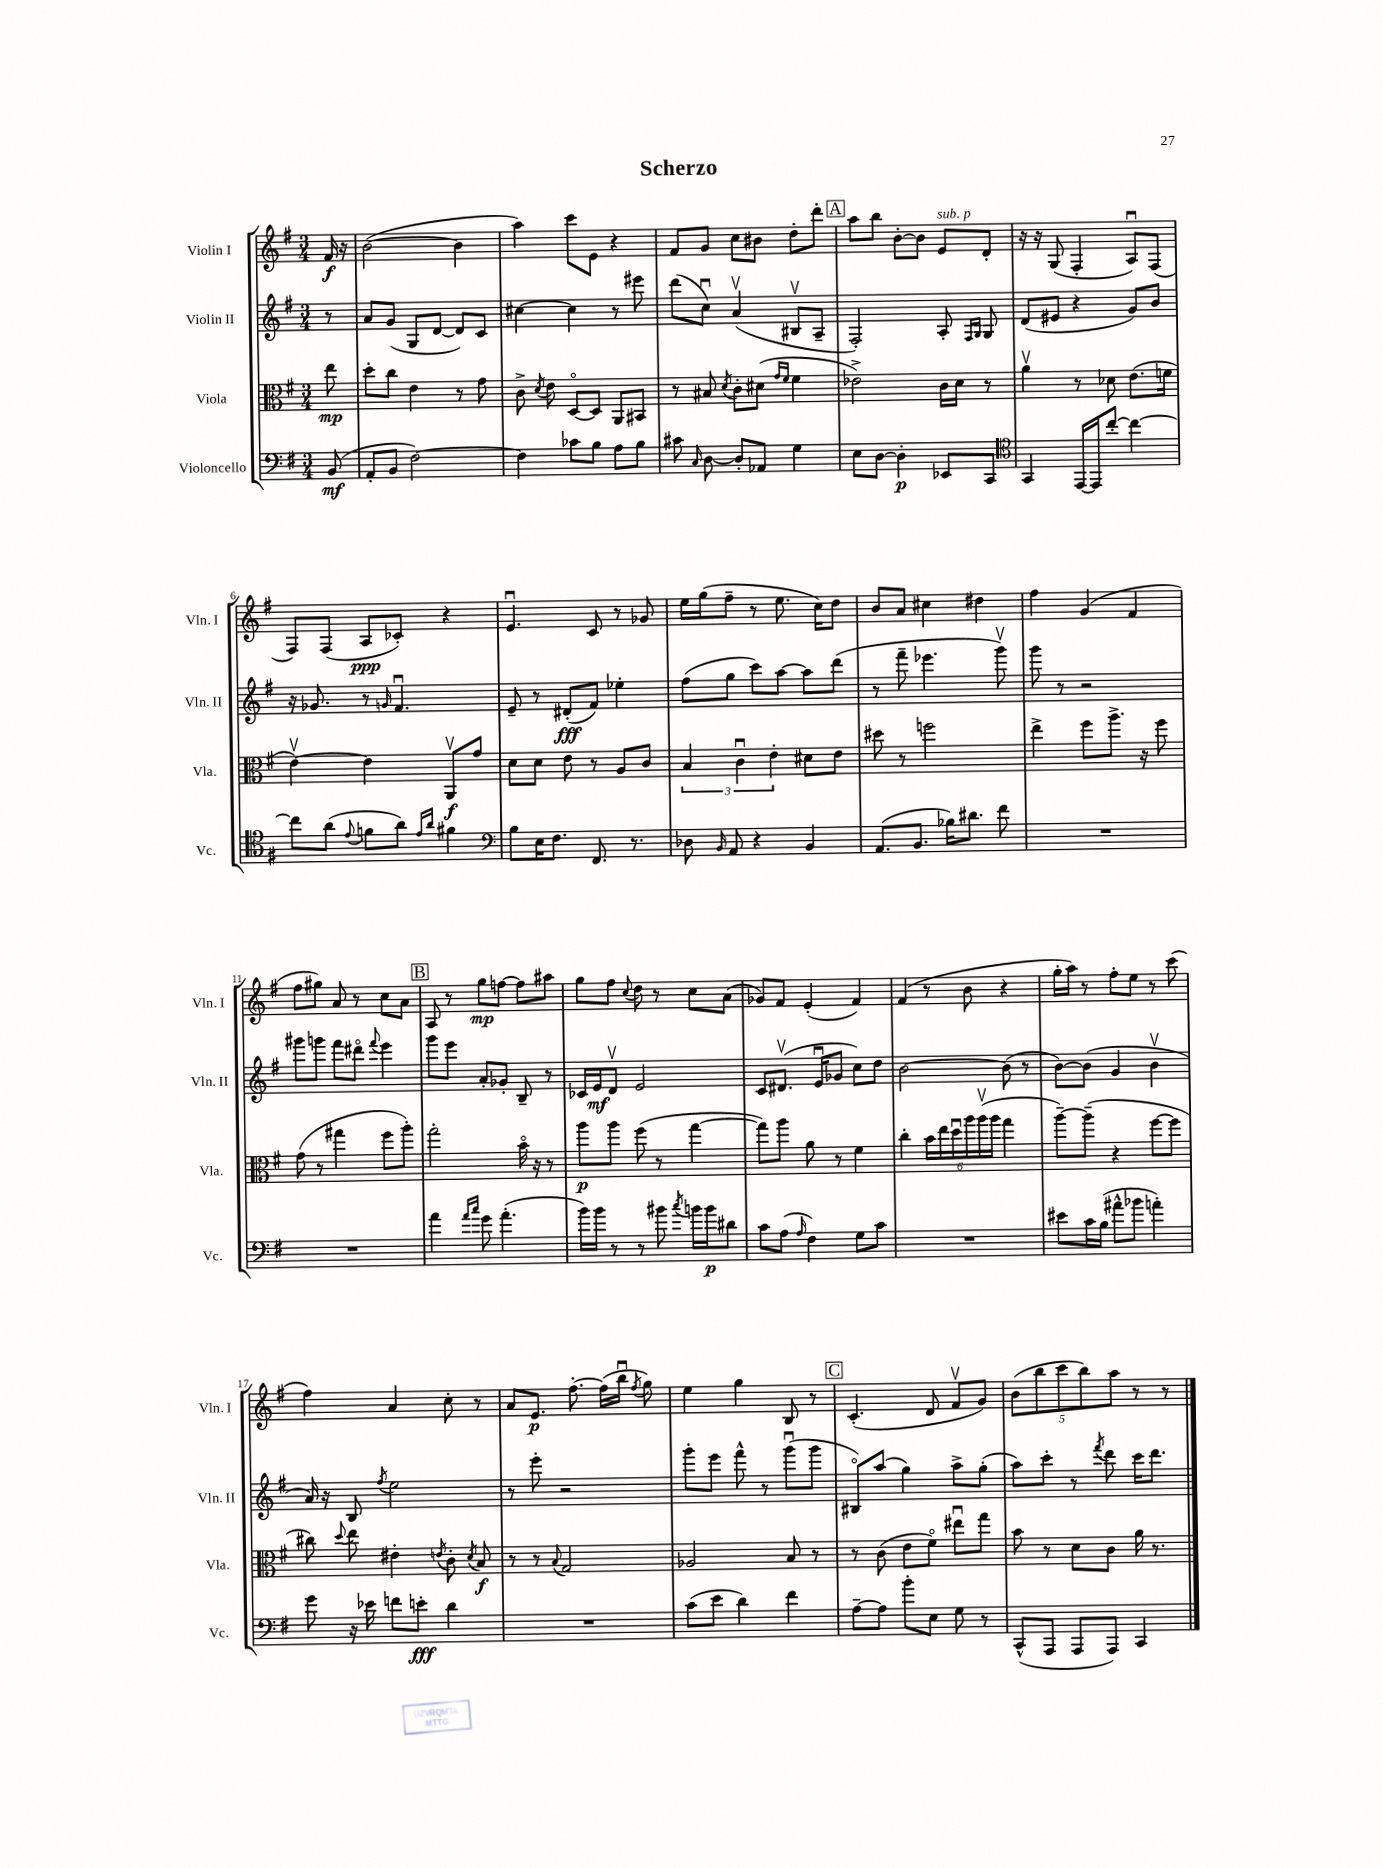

**kern	**kern	**kern	**kern
*staff4	*staff3	*staff2	*staff1
*clefF4	*clefC3	*clefG2	*clefG2
*k[f#]	*k[f#]	*k[f#]	*k[f#]
*M3/4	*M3/4	*M3/4	*M3/4
(8BB	8ee	8r	16f#
.	.	.	16r
=	=	=	=
8AA'	8dd'	8a	([2b
8BB	8cc	(8g	.
[2F#)	4e	8G	.
.	.	[8d	.
.	8r	8d])	4b]
.	8g	8c	.
=	=	=	=
4F#]	8c^	[4cc#	4aa)
.	8qd	.	.
.	8e	.	.
8c-	[8Do	4cc#]	8ccc
8B	8D]	.	8e
8A	8AA	8r	4r
8B	8BB#	8eee#	.
=	=	=	=
8c#	8r	(8ddd	8f#
16qqC	.	.	.
[8D	8B#	8ccu)	8g
.	8qd	.	.
8D']	8c'	(4av	8cc
8AA-	(8d#	.	8b#
.	16qqg	.	.
.	16qqf#	.	.
4G	4f#	8B#v	8dd'
.	.	8A~	8ddd'
=	=	=	=
8E	2e-^)	2F#')	8aa
[8D	.	.	8bb
4D']	.	.	[8b'
.	.	.	8b]
8EE-	16c	8A'	8e
.	16d	.	.
.	.	16qqF#	.
.	.	16qqG	.
8CC	8r	8G	8d'
=	=	=	=
*clefC4	*	*	*
4GG	4av	(8d	16r
.	.	.	16r
.	.	8e#	(8G
[16EE	8r	4r	4F#'
16EE]	.	.	.
[8cc'	8d-	.	.
4cc_	(8.e	8g)	8Au)
.	.	8b	(8F#
.	16f	.	.
=	=	=	=
8cc]	[4ev)	16r	8F#)
.	.	8.g-	.
(8a	.	.	(8F#
8qqe	.	.	.
8f	4e]	8r	8A
.	.	16qqg	.
8a)	.	4.f#u	8c-')
16qqe	.	.	.
16qqa	.	.	.
4f#	8AAv	.	4r
.	8g	.	.
=	=	=	=
*clefF4	*	*	*
8B	8d	8e~	4.eu
16E	8d	8r	.
8.F#	.	.	.
.	8e	(8d#'	.
8.FF#	8r	8f#)	8c
.	8A	4ee-'	8r
8.r	.	.	.
.	8c	.	8g-
=	=	=	=
8D-	6B	(8ff#	16ee
.	.	.	(16gg
16qqBB	.	.	.
8AA	.	8gg	8ff#~
.	6cu	.	.
4r	.	8ccc)	8r
.	6e'	.	.
.	.	[8aa	8.ee
4BB	8d#	8aa]	.
.	.	.	16cc)
.	8e	(8ddd	8dd
=	=	=	=
(8.AA	8dd#	8r	8b
.	8r	8fff#~	8a
8.BB	.	.	.
.	2ff	4.eee-	4cc#
16B-)	.	.	.
8.d#	.	.	.
.	.	.	4dd#
8f#	.	8gggv)	.
=	=	=	=
2.r	4ee^	8ggg	4ff#
.	.	8r	.
.	8ff#	2r	(4g
.	8.aa^	.	.
.	.	.	4f#
.	16r	.	.
.	8ff#	.	.
=	=	=	=
2.r	(8g	8ggg#	8ff#
.	8r	8ggg	8gg#)
.	4gg#	8fff#	8a
.	.	8ddd#o	8r
.	.	8qqfff#	.
.	8ff#	4eee	8cc
.	8aa')	.	8a
=	=	=	=
4a	2gg'	8ggg	8A
.	.	8eee	8r
16qqa	.	.	.
16qqcc	.	.	.
8g	.	8a'	8gg
(4.a'	.	8g-'	[8ff
.	16bo	8B~	8ff]
.	16r	.	.
.	8r	8r	8aa#
=	=	=	=
16b)	8aa	16c-	8gg
16b	.	16e	.
8r	8aa	8dv	8ff#
.	.	.	8qqcc
8r	(8ff#	2e	8dd
8b#	8r	.	8r
8qcc	.	.	.
16b	[4gg	.	8cc
16b	.	.	.
8d#	.	.	(8a
=	=	=	=
8c	8gg])	8c	8g-)
(8A	8aa	(8.d#v	8f#
16qqA	.	.	.
4F#)	8a	.	(4e'
.	.	16eu	.
.	8r	8g-	.
8G	4f#	8cc)	4f#)
8c	.	8dd	.
=	=	=	=
2.r	4cc'	[2b	(4f#
.	24b	.	8r
.	24ee	.	.
.	24ddu	.	.
.	24aa	.	8b
.	(24aav	.	.
.	24aa	.	.
.	4gg	(8b]	4r
.	.	8r	.
=	=	=	=
8e#	[8aa~)	[8b)	16gg'
.	.	.	16aa)
16c	(8aa~]	(8b]	8r
(16B	.	.	.
8a#^^	4r	4g	8ff#'
8b-	.	.	8ee
4a')	[8ff#	4bv	8r
.	8ff#]	.	(8ccc
=	=	=	=
8g	8cc#)	16a)	4ff#)
.	.	16r	.
.	8qqdd	.	.
16r	8ee	8B	.
16e-	.	.	.
.	.	8qff#	.
8f	4e#'	2ee	4a
8e'	.	.	.
.	8qe	.	.
4d	8c'	.	8cc'
.	8qd	.	.
.	8B	.	8r
=	=	=	=
2.r	8r	8r	8a
.	8r	8eee'	8.e
.	8qqB	.	.
.	2G	2r	.
.	.	.	[8.ff#'
.	.	.	(16ff#]
.	.	.	16bbu
.	.	.	8qff#
.	.	.	8gg)
=	=	=	=
(8c	2A-	8ggg'	4ee
8e	.	8eee	.
4d)	.	8fff#^^	4gg
.	.	8r	.
4f#	8B	(8gggu	8B
.	8r	8ggg	8r
=	=	=	=
[8A~	8r	8B#o)	(4.c'
8A]	(8c	(8aa	.
8b'	8e	4gg)	.
8E	8f#o)	.	8d
8G	8ee#u	8aa^	8f#v
8r	8gg	(8gg'	8g)
=	=	=	=
(8CC^^	8b	8aa)	(10b
.	.	.	10bb
8AAA	8r	8ccc'	.
.	.	.	10ccc
8AAA	8d	8r	.
.	.	.	10bb)
.	.	8qfff#	.
8AAA)	8c	8ddd	.
.	.	.	10aa
4CC	16a	16ccc	8r
.	8.r	8.ddd	.
.	.	.	8r
==	==	==	==
*-	*-	*-	*-
